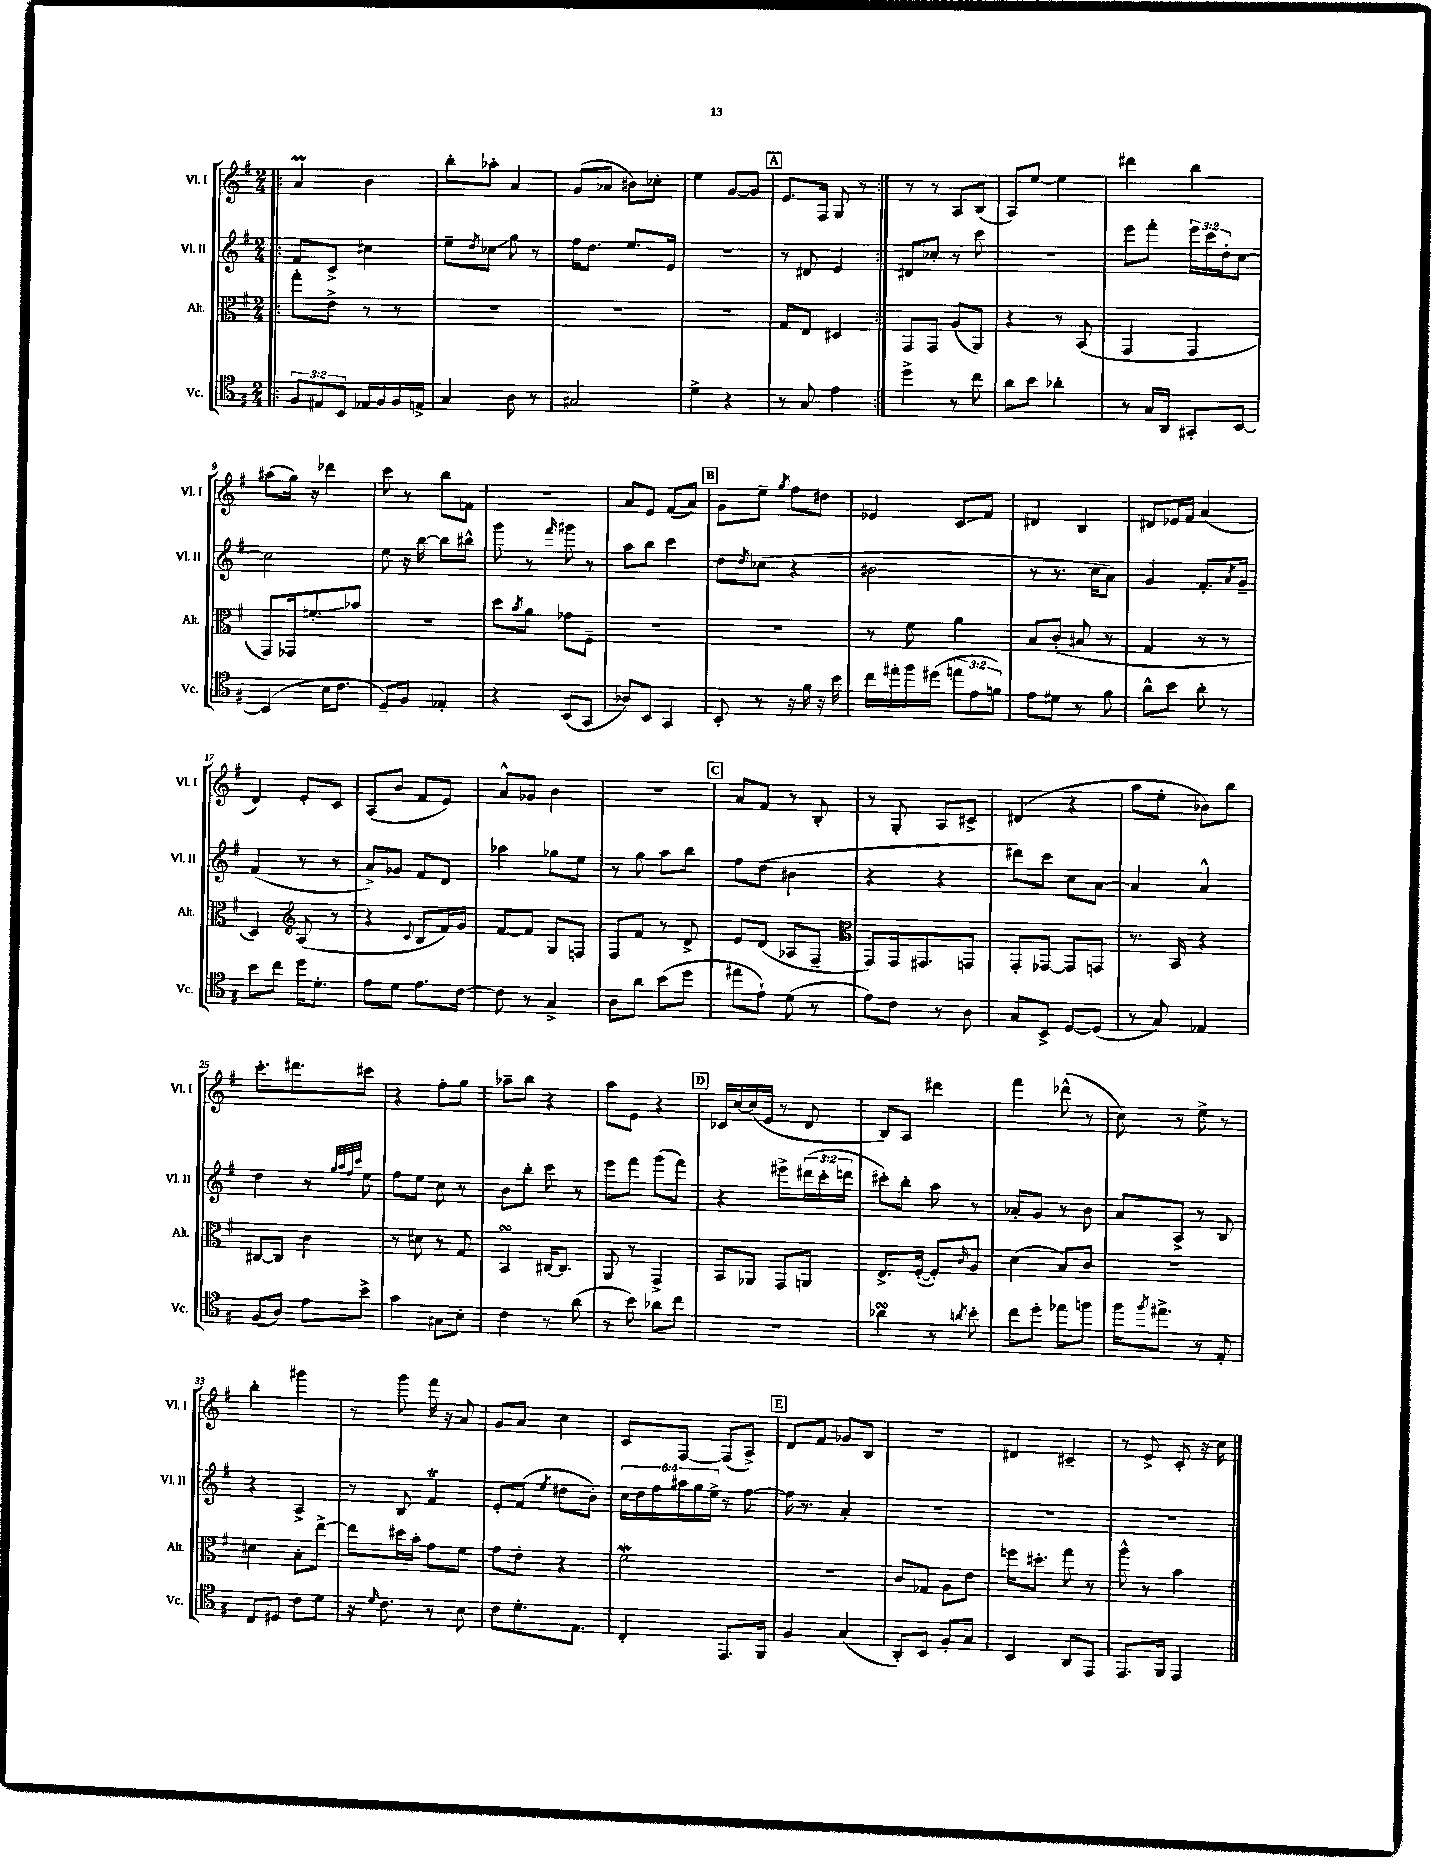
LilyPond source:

<<
\new StaffGroup <<
\new Staff = "s0" \with { instrumentName = "Vl. I" shortInstrumentName = "Vl. I" } {
    \clef treble \key g \major \numericTimeSignature \time 2/4
    \repeat volta 2 { \bar ".|:" a'4\prall b'4 |
    b''8-. aes''8-. a'4 |
    g'8( aes'8 bis'8) ces''8-. |
    e''4 g'8~ g'8 |
    \mark \markup { \box "A" } e'8. fis16 g8 r8 | }
    r8 r8 a8 b8( |
    a8) e''8~ e''4 |
    dis'''4 b''4 |
    ais''8( g''16) r16 des'''4 |
    c'''8 r8 b''8 f'8 |
    r2 |
    a'8 e'8 fis'8( a'8) |
    \mark \markup { \box "B" } g'8 e''8-- \acciaccatura { g''8 } fis''8 dis''8 |
    ees'4 c'8\glissando fis'8 |
    dis'4 b4 |
    dis'8 ees'16 fis'16 a'4( |
    d'4) e'8-. c'8 |
    a8( b'8 fis'8 e'8) |
    a'8-^ ges'8 b'4 |
    R2 |
    \mark \markup { \box "C" } a'8 fis'8 r8 b8-. |
    r8 g8-. a8 cis'8-> |
    dis'4( r4 |
    a''8 e''8-. bes'8) b''8 |
    c'''8.-. dis'''8. cis'''8 |
    r4 fis''8-. g''8 |
    aes''8-- b''8 r4 |
    a''8 e'8 r4 |
    \mark \markup { \box "D" } ces'16 c''16~ c''16( e'16 r8 d'8 |
    b8) a8 dis'''4 |
    fis'''4 des'''8-^( r8 |
    c''8) r8 e''8-> r8 |
    b''4-. gis'''4 |
    r8 g'''8 fis'''16 r16 a'8 |
    g'8 a'8 c''4 |
    c'8 fis8~ fis8( a8->) |
    \mark \markup { \box "E" } d'8 fis'8 ges'8 b8 |
    R2 |
    dis'4 cis'4-- |
    r8 e'8-> c'8-. r16 c''16 \bar "|." |
}
\new Staff = "s1" \with { instrumentName = "Vl. II" shortInstrumentName = "Vl. II" } {
    \clef treble \key g \major \numericTimeSignature \time 2/4 \override Staff.TupletNumber.text = #tuplet-number::calc-fraction-text
    \repeat volta 2 { \bar ".|:" fis'8 c'8-> cis''4 |
    e''8-- \acciaccatura { d''8 } ces''8\glissando g''8 r8 |
    fis''16 d''8. e''8. e'16 |
    R2 |
    \mark \markup { \box "A" } r8 dis'8 e'4 | }
    dis'8 ces''8-. r8 c'''8 |
    R2 |
    e'''8 fis'''8-. \tuplet 3/2 { e'''16 c'''16 d''16-. } c''8~ |
    c''2 |
    e''8 r16 b''16~ b''8 bis''8-^ |
    g'''8 r8 \grace { fis'''16 } gis'''8 r8 |
    a''8 b''8 c'''4 |
    \mark \markup { \box "B" } d''8 \acciaccatura { d''8 } ces''8( r4 |
    bis'2 |
    r8 r8. c''16 a'8) |
    g'4 fis'8.-. \acciaccatura { a'8 } g'16-- |
    fis'4( r8 r8 |
    a'8->) ges'8 fis'8 d'8 |
    aes''4 ges''8 e''8 |
    r8 g''8 a''8 b''8 |
    \mark \markup { \box "C" } fis''8 d''8( bis'4 |
    r4 r4 |
    dis'''8) c'''8 c''8 a'8~ |
    a'4 a'4-^ |
    d''4 r8 \grace { g''32 a''32 fis''32 c'''32 } e''8 |
    fis''8 e''8 c''8 r8 |
    b'8 b''8-. c'''8 r8 |
    e'''8 fis'''8 g'''8( fis'''8) |
    \mark \markup { \box "D" } r4 eis'''8-> \tuplet 3/2 { dis'''16( c'''16-. d'''16 } |
    cis'''8-.) b''8-. a''8 r8 |
    aes'8-. g'8 r8 b'8 |
    a'8 a8-> r8 b8 |
    r4 a4-> |
    r8 b8 fis'4\trill |
    e'8-. fis'8( \acciaccatura { e''8 } dis''8 b'8-.) |
    \tuplet 6/4 { c''16 d''16 fis''16 ais''16 g''16 e''16-> } r8 fis''8~ |
    \mark \markup { \box "E" } fis''16 r8. a'4-. |
    r2 |
    R2 |
    R2 \bar "|." |
}
\new Staff = "s2" \with { instrumentName = "Alt." shortInstrumentName = "Alt." } {
    \clef alto \key g \major \numericTimeSignature \time 2/4
    \repeat volta 2 { \bar ".|:" g''8-. e'8-> r8 r8 |
    R2 |
    R2 |
    R2 |
    \mark \markup { \box "A" } g8 e8 dis4 | }
    g,8 g,8 a8( a,8) |
    r4 r8 b,8( |
    g,4 g,4 |
    g,8) ges,16 f'8.-.\glissando bes'8 |
    R2 |
    d''8 \acciaccatura { b'8 } a'8 ges'8 fis8-- |
    R2 |
    \mark \markup { \box "B" } r2 |
    r8 fis'8 a'4 |
    b8 c'8-.( bis8 r8 |
    g4 r8 r8 |
    d4) \clef treble a8( r8 |
    r4 \appoggiatura { c'8 } b8 fis'16) g'16 |
    fis'8~ fis'8 g8 f8 |
    fis8 fis'8 r8 d'8-> |
    \mark \markup { \box "C" } e'8 d'8( aes8 fis8-- |
    \clef alto g,8) g,16 gis,8. g,8 |
    g,8-. ges,8~ ges,8 g,8 |
    r8. b,16 r4 |
    cis8~ cis8 c'4 |
    r8 dis'8 r8 g8 |
    b,4\turn cis16~ cis8. |
    a,8 r8 g,4-> |
    \mark \markup { \box "D" } b,8 aes,8 g,8 a,8 |
    e8.-> fis16~-.( fis8-.) \grace { c'16 } a8 |
    d'4( b8) c'8 |
    R2 |
    dis'4 b8-. e''8~-> |
    e''8 dis''16 b'16-. g'8 fis'8 |
    g'8 e'8-. r4 |
    fis'2\mordent |
    \mark \markup { \box "E" } r2 |
    c'8 ges8 a8 e'8 |
    f''16 dis''8.-. g''8 r8 |
    a''8-^ r8 b'4 \bar "|." |
}
\new Staff = "s3" \with { instrumentName = "Vc." shortInstrumentName = "Vc." } {
    \clef tenor \key g \major \numericTimeSignature \time 2/4 \override Staff.TupletNumber.text = #tuplet-number::calc-fraction-text
    \repeat volta 2 { \bar ".|:" \tuplet 3/2 { fis8 eis8 b,8 } ees16 fis16 fis16 e16-> |
    g4 a8 r8 |
    gis2 |
    d'4-> r4 |
    \mark \markup { \box "A" } r8 g8 e'4 | }
    d''4-> r8 c''8 |
    a'8 b'8 aes'4-. |
    r8 g16 a,16 gis,8-. b,8~ |
    b,4( b16 c'8. |
    d8--) fis8 ees4-. |
    r4 b,8( g,8 |
    aes8) b,8 g,4 |
    \mark \markup { \box "B" } b,8-. r8 r16 fis'16 r16 b'16 |
    c''16 eis''16-. fis''16 dis''16( \tuplet 3/2 { e''8 e'8 f'8) } |
    e'8 dis'8 r8 fis'8 |
    a'8-^ b'8 a'8-. r8 |
    b'8 c''8 d''16 d'8.-. |
    e'8 d'8 e'8. c'16~ |
    c'8 r8 g4-> |
    a8 a'8 b'8( d''8 |
    \mark \markup { \box "C" } eis''8 e'8-!) d'8( r8 |
    e'8) c'8 r8 a8 |
    g8 b,8-> d8~ d8( |
    r8 g8) ees4 |
    fis8( a8) e'8 b'8-> |
    g'4 gis8 b8-. |
    c'4 r8 a'8( |
    r8 b'8) aes'8 c''8 |
    \mark \markup { \box "D" } R2 |
    aes'4\turn r8 \acciaccatura { a'8 } b'8-. |
    c''8 d''8-. ees''8 f''8 |
    fis''16 \acciaccatura { fis''8 } eis''8.-> r8 e8-. |
    c8 dis8 c'8 d'8 |
    r16 \grace { d'16 } c'8. r8 b8 |
    c'8 d'8.-. e8. |
    c4-. e,8. fis,16 |
    \mark \markup { \box "E" } fis4 g4( |
    a,8-.) b,8 fis8-. g8 |
    b,4 a,8 e,8 |
    e,8. fis,16 e,4 \bar "|." |
}
>>
>>
